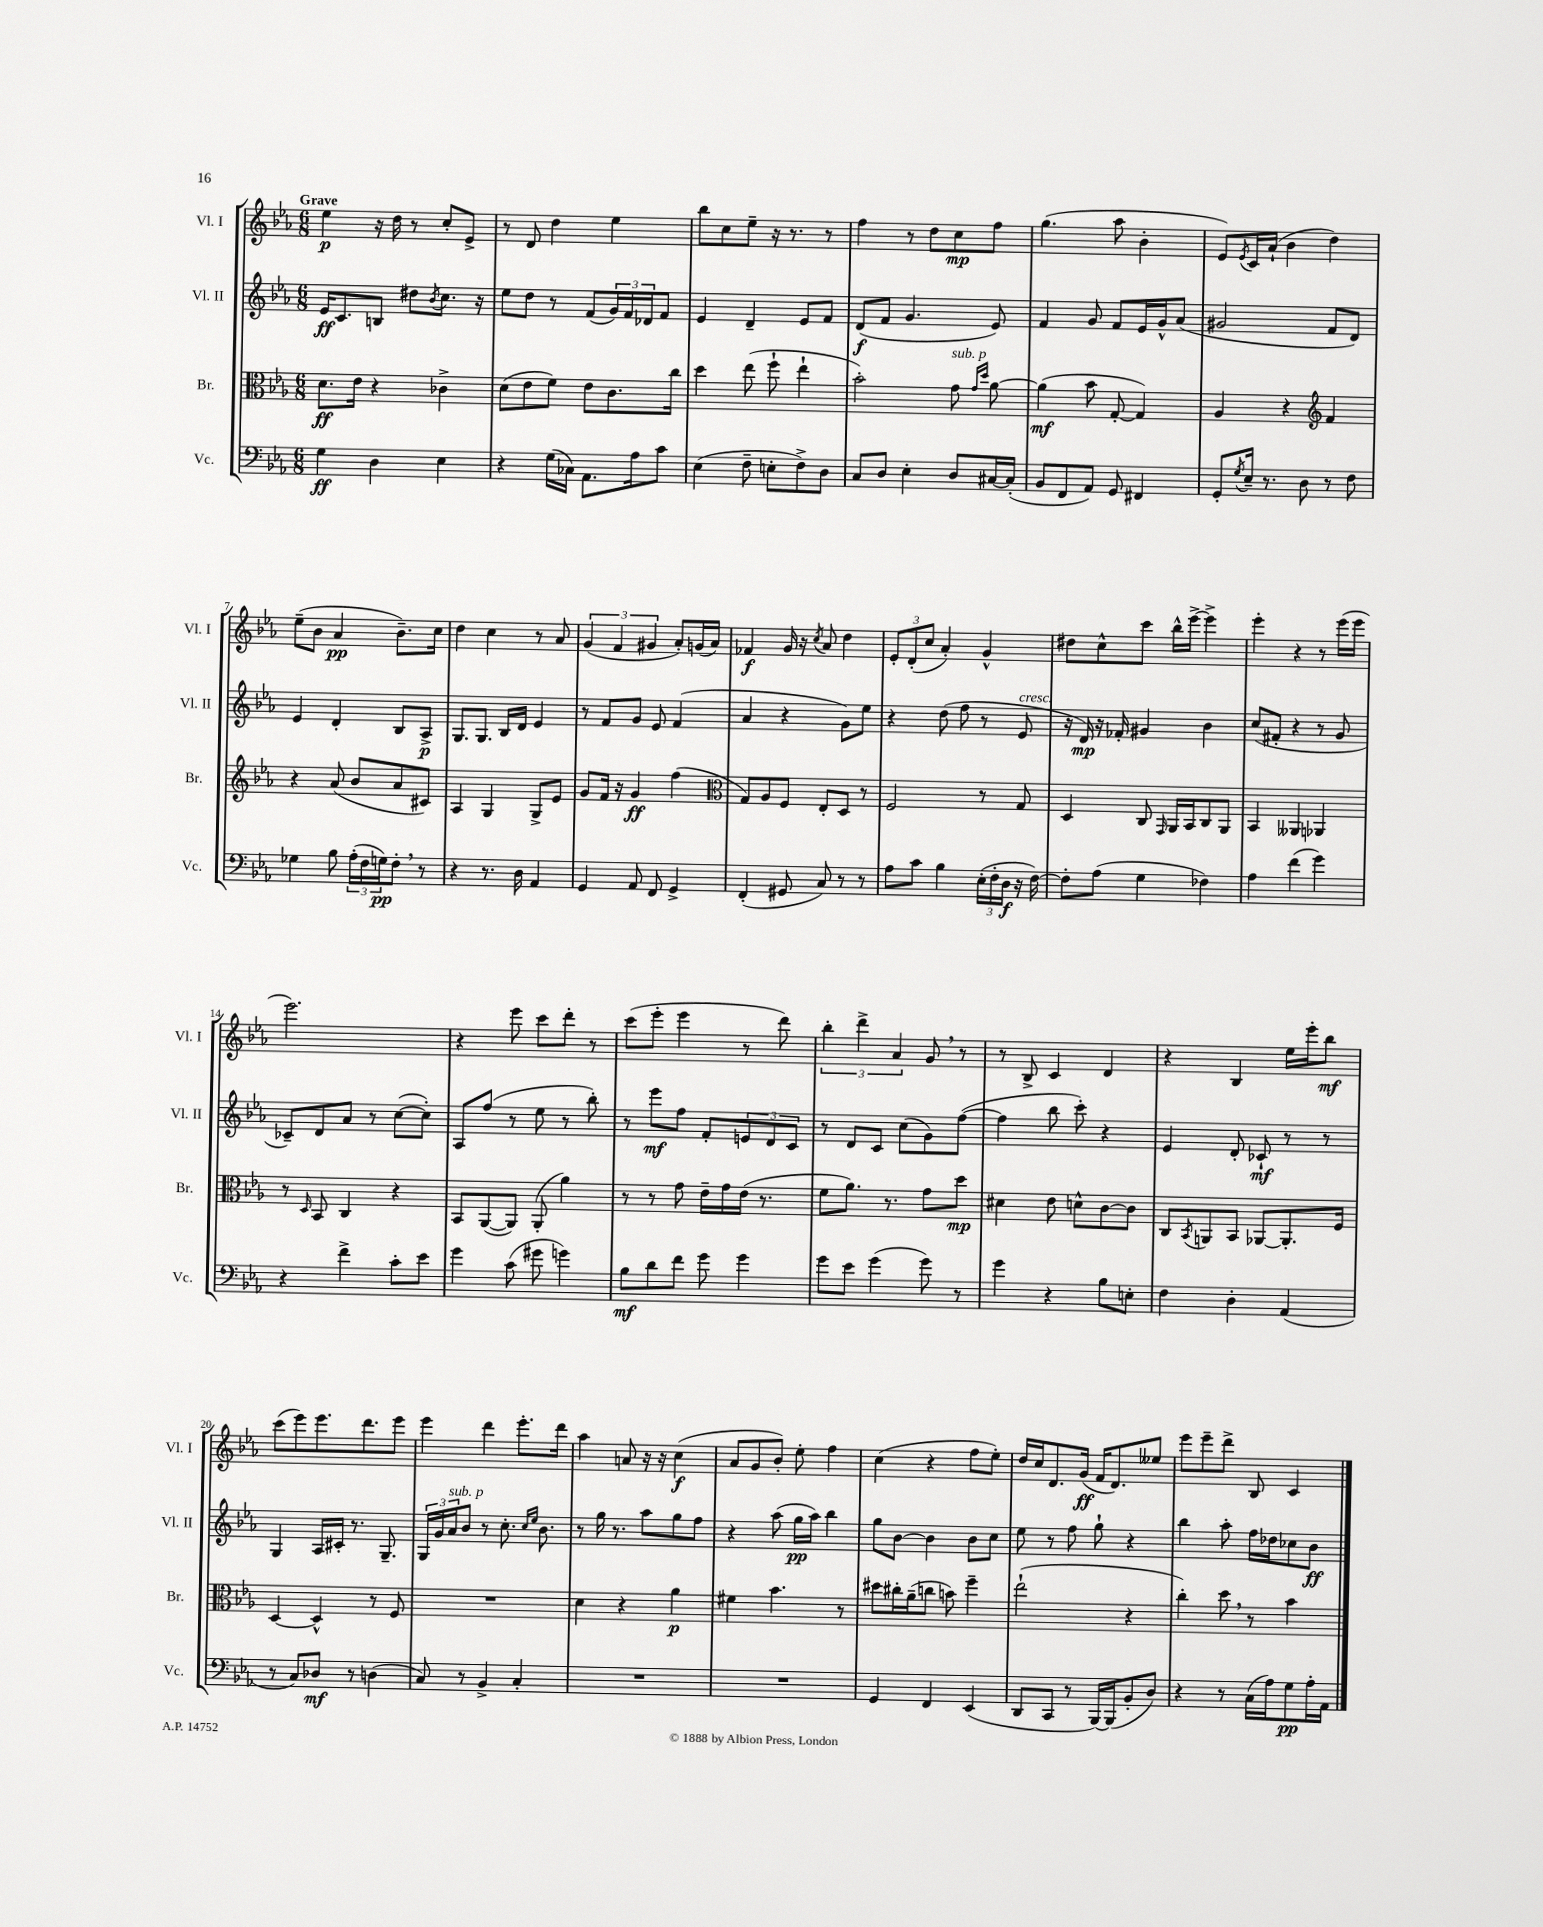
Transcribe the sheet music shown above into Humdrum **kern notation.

**kern	**dynam	**kern	**dynam	**kern	**dynam	**kern	**dynam
*part4	*part4	*part3	*part3	*part2	*part2	*part1	*part1
*staff4	*staff4	*staff3	*staff3	*staff2	*staff2	*staff1	*staff1
*I"Vc.	*	*I"Br.	*	*I"Vl. II	*	*I"Vl. I	*
*I'Vc.	*	*I'Br.	*	*I'Vl. II	*	*I'Vl. I	*
*clefF4	*	*clefC3	*	*clefG2	*	*clefG2	*
*k[b-e-a-]	*	*k[b-e-a-]	*	*k[b-e-a-]	*	*k[b-e-a-]	*
*M6/8	*	*M6/8	*	*M6/8	*	*M6/8	*
=1	=1	=1	=1	=1	=1	=1	=1
!	!	!	!	!	!	!LO:TX:a:B:t=Grave	!
4G\	ff	8.d\L	ff	16e-/KL	ff	4ee-\	p
.	.	.	.	8.c/	.	.	.
.	.	16e-\Jk	.	.	.	.	.
4D\	.	4r	.	8Bn/J	.	16r	.
.	.	.	.	.	.	16dd\	.
.	.	.	.	8dd#X\L	.	8r	.
.	.	.	.	8qb-/	.	.	.
4E-\	.	4c-X^\	.	8.cc\J	.	8cc'/L	.
.	.	.	.	.	.	8e-^/J	.
.	.	.	.	16r	.	.	.
=2	=2	=2	=2	=2	=2	=2	=2
4r	.	(8d\L	.	8ee-\L	.	8r	.
.	.	8e-\	.	8dd\J	.	8d/	.
(16G\LL	.	8f\J)	.	8r	.	4dd\	.
16C-X\JJ)	.	.	.	.	.	.	.
8.AA-\L	.	8e-\L	.	(8f/L	.	.	.
.	.	8.c\	.	24g/L)	.	4ee-\	.
.	.	.	.	24f/	.	.	.
16A-\k	.	.	.	.	.	.	.
.	.	.	.	24d-X/J	.	.	.
8c\J	.	.	.	8f/J	.	.	.
.	.	16cc\Jk	.	.	.	.	.
=3	=3	=3	=3	=3	=3	=3	=3
(4E-\	.	4dd\	.	4e-/	.	8bb-\L	.
.	.	.	.	.	.	8cc\	.
8F~\	.	(8ee-\	.	4d~/	.	8ee-~\J	.
8En'\L	.	8ff`\	.	.	.	16r	.
.	.	.	.	.	.	8.r	.
8F^\)	.	4ee-`\	.	8e-/L	.	.	.
8D\J	.	.	.	8f/J	.	8r	.
=4	=4	=4	=4	=4	=4	=4	=4
8C/L	.	2b-'\)	.	(8d/L	f	4ff\	.
8D/J	.	.	.	8f/J	.	.	.
4E-'\	.	.	.	4.g/	.	8r	.
.	.	.	.	.	.	8dd\L	.
!	!	!LO:TX:a:i:t=sub. p	!	!	!	!	!
8D/L	.	8g\	.	.	.	8cc\	mp
.	.	16qqg/LL	.	.	.	.	.
.	.	16qqdd/JJ	.	.	.	.	.
[16C#X/L	.	[8a-\	.	8e-/)	.	8ff\J	.
(16C#'/JJ]	.	.	.	.	.	.	.
=5	=5	=5	=5	=5	=5	=5	=5
8BB-/L	.	(4a-\]	mf	4f/	.	(4.gg\	.
8FF/	.	.	.	.	.	.	.
8AA-/J)	.	8b-\	.	8g/	.	.	.
8GG/	.	[8G'/	.	8f/L	.	8aa-\	.
4FF#X/	.	4G/])	.	16e-/L	.	4b-'\	.
.	.	.	.	16g^^/J	.	.	.
.	.	.	.	(8a-/J	.	.	.
=6	=6	=6	=6	=6	=6	=6	=6
8GG'/L	.	4A-/	.	2g#X/	.	8e-/L)	.
8qG/	.	.	.	.	.	8qe-/	.
16E-~/Jk	.	.	.	.	.	16c/L	.
8.r	.	.	.	.	.	(16a-`/JJ	.
.	.	4r	.	.	.	4b-\	.
8D\	.	.	.	.	.	.	.
*	*	*clefG2	*	*	*	*	*
8r	.	4f/	.	8f/L	.	4dd\)	.
8F\	.	.	.	8d/J)	.	.	.
!!LO:LB:g=z
=7	=7	=7	=7	=7	=7	=7	=7
4G-X\	.	4r	.	4e-/	.	(8ee-~\L	.
.	.	.	.	.	.	8b-\J	.
8B-\	.	(8a-/	.	4d'/	.	4a-/	pp
(24A-'\LL	.	8b-/L	.	.	.	.	.
24F\	.	.	.	.	.	.	.
24Gn\J)	pp	.	.	.	.	.	.
8F',\J	.	8a-/	.	8B-/L	.	8.b-~\L)	.
8r	.	8c#X/J)	.	8A-^/J	p	.	.
.	.	.	.	.	.	16cc\Jk	.
=8	=8	=8	=8	=8	=8	=8	=8
4r	.	4A-/	.	8.G/L	.	4dd\	.
.	.	.	.	8.G/J	.	.	.
8.r	.	4G/	.	.	.	4cc\	.
.	.	.	.	16B-/LL	.	.	.
16D\	.	.	.	16d/JJ	.	.	.
4AA-/	.	8G^/L	.	4e-/	.	8r	.
.	.	8e-/J	.	.	.	8a-/	.
=9	=9	=9	=9	=9	=9	=9	=9
4GG/	.	8g/L	.	8r	.	(6g/	.
.	.	16f/Jk	.	8f/L	.	.	.
.	.	.	.	.	.	6f/	.
.	.	16r	.	.	.	.	.
8AA-/	.	4g/	ff	8g/J	.	.	.
.	.	.	.	.	.	6g#X/	.
8FF/	.	.	.	8e-/	.	.	.
4GG^/	.	(4ff\	.	(4f/	.	8a-'/L)	.
.	.	.	.	.	.	(16gn/L	.
.	.	.	.	.	.	16a-/JJ)	.
=10	=10	=10	=10	=10	=10	=10	=10
*	*	*clefC3	*	*	*	*	*
(4FF'/	.	8G/L)	.	4a-/	.	4f-X/	f
.	.	8A-/	.	.	.	.	.
8GG#X/	.	8F/J	.	4r	.	16g/	.
.	.	.	.	.	.	16r	.
.	.	.	.	.	.	8qcc/	.
8C/)	.	8E-'/L	.	.	.	8a-/	.
8r	.	8D/J	.	8g\L)	.	4dd\	.
8r	.	8r	.	8ee-\J	.	.	.
=11	=11	=11	=11	=11	=11	=11	=11
8A-\L	.	2F/	.	4r	.	12e-'/L	.
.	.	.	.	.	.	(12d'/	.
8c\J	.	.	.	.	.	.	.
.	.	.	.	.	.	12cc/J	.
4B-\	.	.	.	(8dd\	.	4a-'/)	.
.	.	.	.	8ff\	.	.	.
(24E-'\LL	.	8r	.	8r	.	4g^^/	.
24F'\	.	.	.	.	.	.	.
24D\JJ	f	.	.	.	.	.	.
!	!	!	!	!LO:TX:a:i:t=cresc.	!	!	!
16r	.	8G/	.	8e-/	.	.	.
[16F\)	.	.	.	.	.	.	.
=12	=12	=12	=12	=12	=12	=12	=12
8F'\L]	.	4D/	.	16r	.	8dd#X\L	.
.	.	.	.	16d/)	mp	.	.
(8A-\J	.	.	.	16r	.	8cc^^\	.
.	.	.	.	16f-X'/	.	.	.
4G\	.	8C/	.	4g#X/	.	8ccc\J	.
.	.	16qqGG/	.	.	.	.	.
.	.	16AA-/LL	.	.	.	16bb-^^\LL	.
.	.	16BB-/J	.	.	.	[16eee-^\JJ	.
4F-X\)	.	8C/	.	4b-\	.	4eee-^\]	.
.	.	8AA-/J	.	.	.	.	.
=13	=13	=13	=13	=13	=13	=13	=13
4A-\	.	4BB-/	.	(8cc/L	.	4eee-'\	.
.	.	.	.	8f#X'/J	.	.	.
(4f\	.	4AA--X/	.	4r	.	4r	.
4g\)	.	4AA-X/	.	8r	.	8r	.
.	.	.	.	8g/	.	(16eee-\LL	.
.	.	.	.	.	.	16eee-\JJ	.
!!LO:LB:g=z
=14	=14	=14	=14	=14	=14	=14	=14
4r	.	8r	.	8c-X~/L)	.	2.eee-\)	.
.	.	16qqD/	.	.	.	.	.
.	.	8BB-/	.	8d/	.	.	.
4f^\	.	4C/	.	8a-/J	.	.	.
.	.	.	.	8r	.	.	.
8c'\L	.	4r	.	([8cc\L	.	.	.
8e-\J	.	.	.	8cc'\J])	.	.	.
=15	=15	=15	=15	=15	=15	=15	=15
4g\	.	8BB-/L	.	8A-/L	.	4r	.
.	.	([8AA-/	.	(8ff/J	.	.	.
(8c\	.	8AA-/J])	.	8r	.	8eee-\	.
8g#X\	.	(8AA-'/	.	8ee-\	.	8ccc\L	.
4gn\)	.	4a-\)	.	8r	.	8ddd'\J	.
.	.	.	.	8bb-'\)	.	8r	.
=16	=16	=16	=16	=16	=16	=16	=16
8B-\L	mf	8r	.	8r	.	(8ccc\L	.
8d\	.	8r	.	8eee-\L	mf	8eee-'\J	.
8f\J	.	8g\	.	8ff\J	.	4eee-\	.
8g\	.	16e-~\LL	.	8f'/L	.	.	.
.	.	16g\	.	.	.	.	.
4g\	.	(16e-\JJ	.	12en/	.	8r	.
.	.	8.r	.	.	.	.	.
.	.	.	.	12d/	.	.	.
.	.	.	.	.	.	8ddd\)	.
.	.	.	.	12c/J	.	.	.
=17	=17	=17	=17	=17	=17	=17	=17
8g\L	.	8f\L	.	8r	.	6bb-'\	.
8e-\J	.	8.a-\J)	.	8d/L	.	.	.
.	.	.	.	.	.	6ddd^\	.
(4g\	.	.	.	8c/J	.	.	.
.	.	8.r	.	.	.	.	.
.	.	.	.	.	.	6a-/	.
.	.	.	.	(8cc\L	.	.	.
8g\)	.	8g\L	.	8g\)	.	8g,/	.
8r	.	8dd\J	mp	([8ff\J	.	8r	.
=18	=18	=18	=18	=18	=18	=18	=18
4g\	.	4d#X\	.	4ff\]	.	8r	.
.	.	.	.	.	.	8B-^/	.
4r	.	8e-\	.	8bb-\	.	4c/	.
.	.	8dn^^\L	.	8ccc'\)	.	.	.
8B-\L	.	[8c\	.	4r	.	4d/	.
8En'\J	.	8c\J]	.	.	.	.	.
=19	=19	=19	=19	=19	=19	=19	=19
4F\	.	8C/L	.	4e-/	.	4r	.
.	.	8qBB-/	.	.	.	.	.
.	.	8AAn/	.	.	.	.	.
4D'\	.	8BB-/J	.	8d'/	.	4B-/	.
.	.	[8AA-X/L	.	8c-X`/	mf	.	.
(4AA-/	.	8.AA-'/]	.	8r	.	16ee-\LL	.
.	.	.	.	.	.	16eee-'\J	.
.	.	.	.	8r	.	8bb-\J	mf
.	.	16F/Jk	.	.	.	.	.
!!LO:LB:g=z
=20	=20	=20	=20	=20	=20	=20	=20
8r	.	[4D/	.	4G/	.	(8ccc\L	.
8C/L)	.	.	.	.	.	8eee-\)	.
8D-X/J	mf	4D^^/]	.	16A-/LL	.	8.eee-\	.
.	.	.	.	16c#X'/JJ	.	.	.
8r	.	.	.	8.r	.	.	.
.	.	.	.	.	.	8.ddd\	.
(4Dn\	.	8r	.	.	.	.	.
.	.	.	.	8.G~/	.	.	.
.	.	8F/	.	.	.	8eee-\J	.
=21	=21	=21	=21	=21	=21	=21	=21
8C/)	.	2.r	.	24G/LL	.	4eee-\	.
.	.	.	.	24g/	.	.	.
!	!	!	!	!LO:TX:a:i:t=sub. p	!	!	!
.	.	.	.	24a-/J	.	.	.
8r	.	.	.	8b-/J	.	.	.
4BB-^/	.	.	.	8r	.	4ddd\	.
.	.	.	.	8.cc'\	.	.	.
4C'/	.	.	.	.	.	8.eee-'\L	.
.	.	.	.	16qqcc/LL	.	.	.
.	.	.	.	16qqee-/JJ	.	.	.
.	.	.	.	8.b-\	.	.	.
.	.	.	.	.	.	16ddd\Jk	.
=22	=22	=22	=22	=22	=22	=22	=22
2.r	.	4d\	.	8r	.	4aa-\	.
.	.	.	.	16gg\	.	.	.
.	.	.	.	8.r	.	.	.
.	.	4r	.	.	.	8an/	.
.	.	.	.	8aa-\L	.	16r	.
.	.	.	.	.	.	16r	.
.	.	4a-\	p	8gg\	.	(4cc\	f
.	.	.	.	8ff\J	.	.	.
=23	=23	=23	=23	=23	=23	=23	=23
2.r	.	4f#X\	.	4r	.	8a-/L	.
.	.	.	.	.	.	8g/	.
.	.	4.b-\	.	(8aa-\	.	8b-'/J)	.
.	.	.	.	16gg\LL	pp	8ee-'\	.
.	.	.	.	16aa-\JJ)	.	.	.
.	.	.	.	4bb-\	.	4ff\	.
.	.	8r	.	.	.	.	.
=24	=24	=24	=24	=24	=24	=24	=24
4GG/	.	8dd#X\L	.	8gg\L	.	(4cc\	.
.	.	16cc#X'\L	.	[8b-\J	.	.	.
.	.	(16a-~\J	.	.	.	.	.
4FF/	.	8ccn\J	.	4b-\]	.	4r	.
.	.	8bn\)	.	.	.	.	.
(4EE-/	.	4ff~\	.	8b-\L	.	8ff\L	.
.	.	.	.	8cc\J	.	8ee-'\J)	.
=25	=25	=25	=25	=25	=25	=25	=25
8DD/L	.	(2ee-`\	.	8ee-\	.	16dd/LL	.
.	.	.	.	.	.	16cc/J	.
8CC/J	.	.	.	8r	.	8.d/	.
8r	.	.	.	8ff\	.	.	.
.	.	.	.	.	.	(16g/Jk	ff
[16BBB-/LL)	.	.	.	8gg`\	.	16f/KL	.
(16BBB-/J]	.	.	.	.	.	8.d/)	.
8BB-'/	.	4r	.	4r	.	.	.
8D/J)	.	.	.	.	.	8ee--X/J	.
=26	=26	=26	=26	=26	=26	=26	=26
4r	.	4cc'\)	.	4bb-\	.	8eee-\L	.
.	.	.	.	.	.	8eee-~\	.
8r	.	8dd,\	.	8aa-'\	.	8ddd^\J	.
(16C\LL	.	8r	.	16ff\LL	.	8B-/	.
16A-\J)	.	.	.	16dd-X\J	.	.	.
8G\	pp	4b-\	.	8cc-X\	.	4c/	.
16A-'\L	.	.	.	8b-\J	ff	.	.
16AA-\JJ	.	.	.	.	.	.	.
==	==	==	==	==	==	==	==
*-	*-	*-	*-	*-	*-	*-	*-
